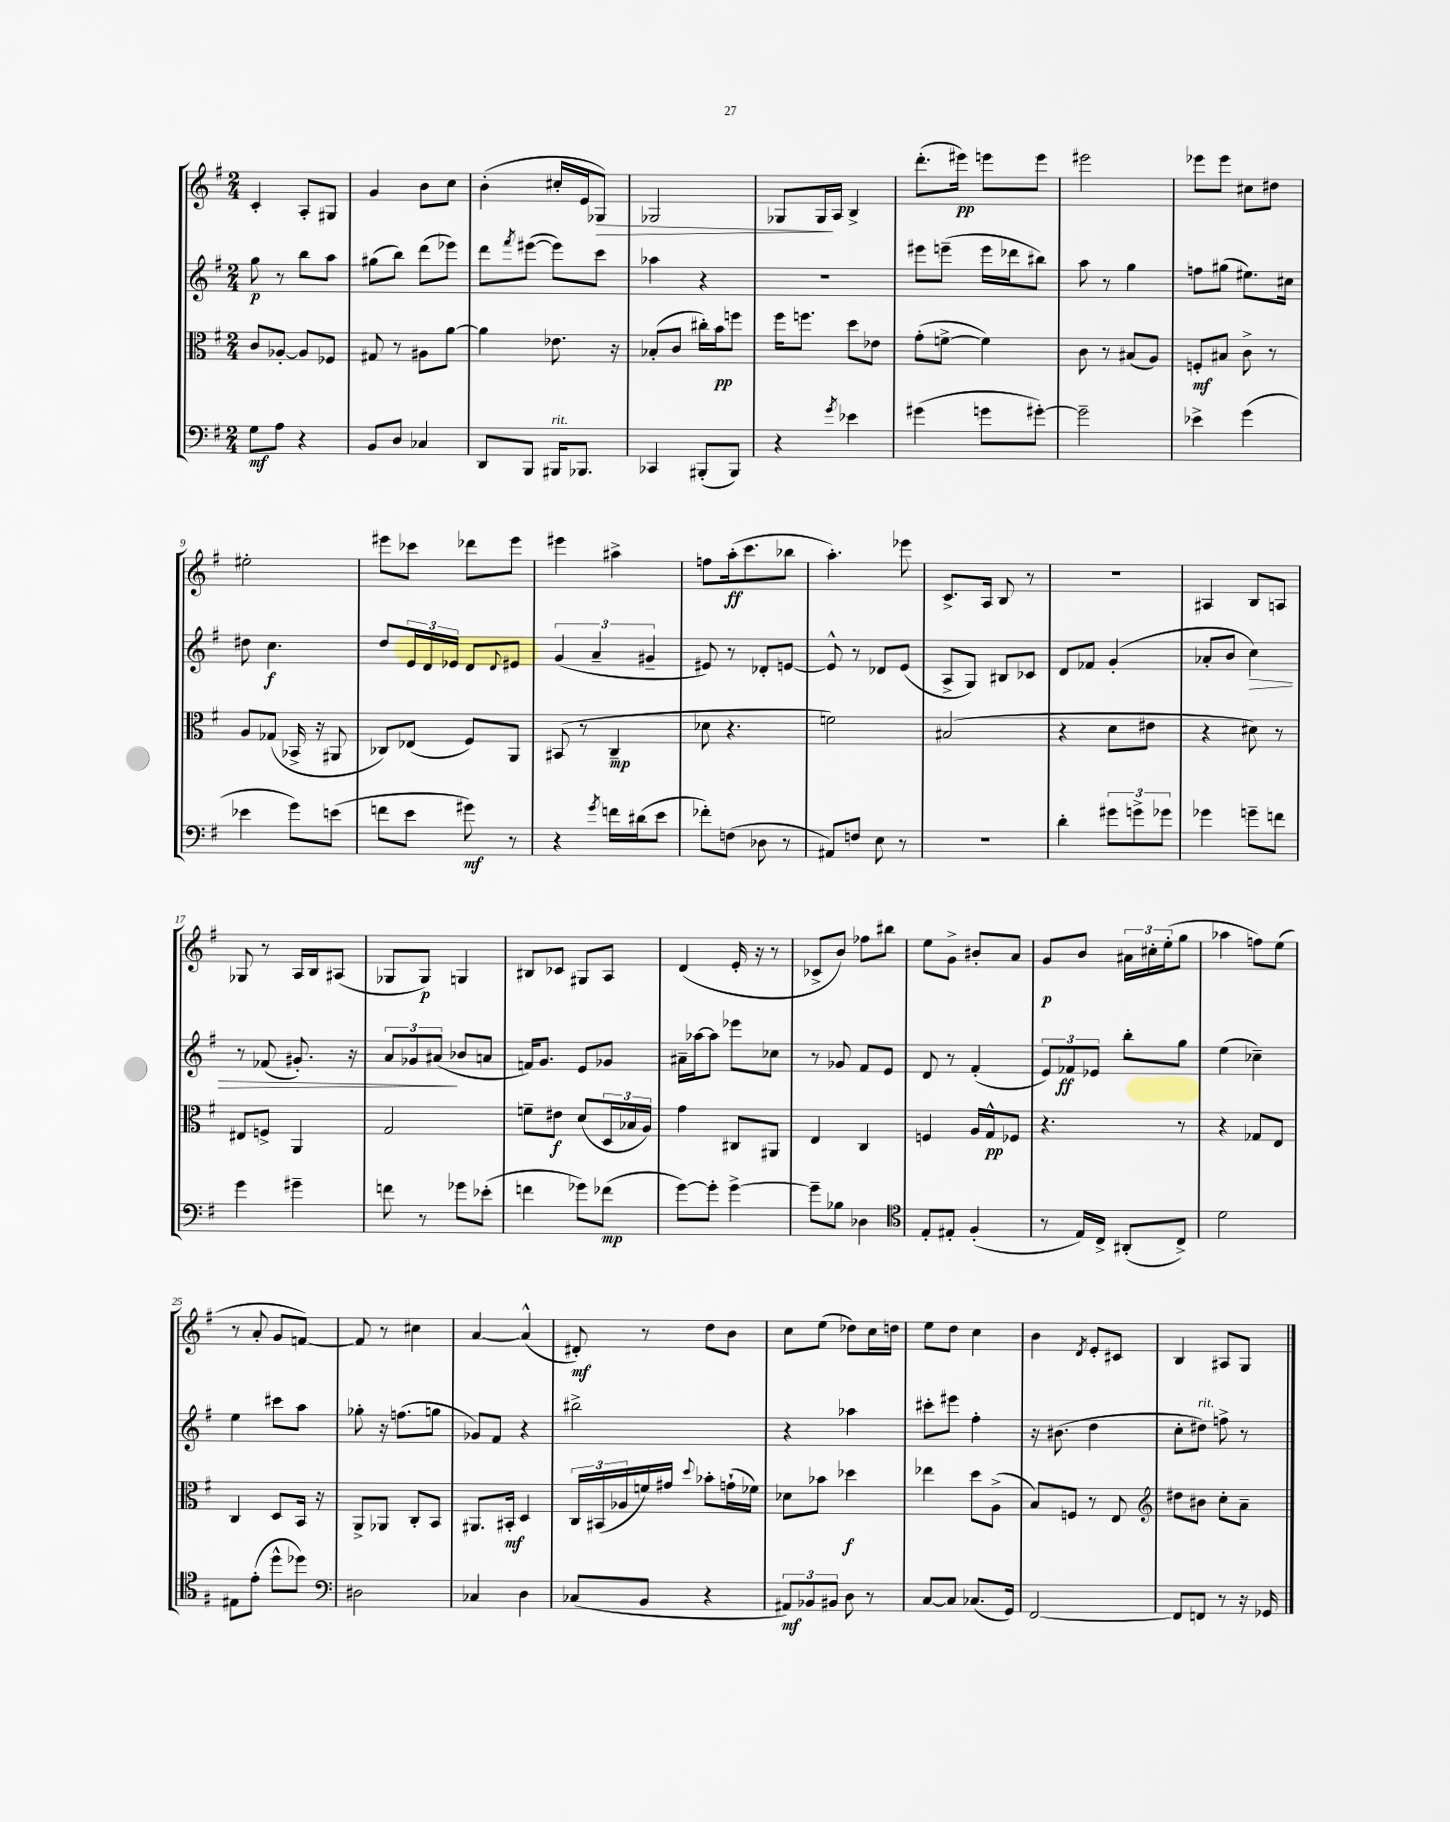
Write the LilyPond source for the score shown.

<<
\new StaffGroup <<
\new Staff = "s0" {
    \clef treble \key g \major \numericTimeSignature \time 2/4
    c'4-. a8-. gis8 |
    g'4 b'8 c''8 |
    b'4-.( cis''16-. e'16 ges8\>) |
    ges2 |
    ges8 ges16\! a16 b4-> |
    d'''8.-.( eis'''16\pp) e'''8 e'''8 |
    eis'''2 |
    ees'''8 ees'''8 cis''8 dis''8 |
    eis''2-. |
    eis'''8 ces'''8 des'''8 eis'''8 |
    eis'''4 ais''4-> |
    f''8 a''16-.\ff( c'''8. bes''8 |
    a''4.-.) ees'''8 |
    c'8.-> a16 b8 r8 |
    R2 |
    ais4 b8 a8 |
    ges8 r8 a16 b16 ais8( |
    ges8 ges8\p) g4 |
    bis8 ces'8 gis8 a8 |
    d'4( e'16-. r16 r8 |
    ces'8-> b'8) fes''8 bis''8 |
    e''8 g'8-> bis'8-. a'8 |
    g'8\p b'8 \tuplet 3/2 { ais'16 cis''16-. e''16-.( } g''8 |
    aes''4 f''8) e''8( |
    r8 a'8-. g'8 f'8~) |
    f'8 r8 cis''4 |
    a'4~ a'4-^( |
    dis'8-.\mf) r8 d''8 b'8 |
    c''8 e''8( des''8) c''16 d''16 |
    e''8 d''8 c''4 |
    b'4 \acciaccatura { d'8 } e'8-. cis'8 |
    b4 ais8 g8 \bar "|." |
}
\new Staff = "s1" {
    \clef treble \key g \major \numericTimeSignature \time 2/4
    g''8\p r8 b''8 a''8 |
    gis''8( b''8) d'''8( ees'''8) |
    d'''8 \acciaccatura { fis'''8 } eis'''8~( eis'''8) c'''8 |
    aes''4 r4 |
    R2 |
    eis'''8 e'''8--( e'''16 des'''16 bis''8) |
    a''8 r8 g''4 |
    f''8 gis''8( eis''8.) cis''16 |
    dis''8 c''4.\f |
    d''8 \tuplet 3/2 { e'16 d'16 ees'16 } d'8 \appoggiatura { d'8 } eis'8 |
    \tuplet 3/2 { g'4( a'4-- gis'4-- } |
    eis'8) r8 des'8-. e'8~ |
    e'8-^ r8 des'8 e'8( |
    a8-> g8) bis8 ces'8 |
    d'8 fes'8 g'4-.( |
    aes'8-. b'8 c''4\>) |
    r8 fes'8( gis'8.-.) r16 |
    \tuplet 3/2 { a'8 ges'8 ais'8\!( } bes'8 a'8 |
    f'16) g'8. e'8 ges'8 |
    ais'16-- aes''16~ aes''8 ees'''8 ces''8 |
    r8 ges'8 fis'8 e'8 |
    d'8 r8 fis'4-.( |
    \tuplet 3/2 { e'8) fes'8\ff ees'8 } b''8-. g''8 |
    e''4( ces''4--) |
    e''4 cis'''8 a''8 |
    ges''8-. r16 f''8.( g''8 |
    ges'8) fis'8 r4 |
    bis''2-> |
    r4 aes''4 |
    cis'''8-. eis'''8 fis''4-. |
    r16 bis'8.( d''4 |
    c''8-. dis''8^\markup { \italic "rit." }) f''8-> r8 \bar "|." |
}
\new Staff = "s2" {
    \clef alto \key g \major \numericTimeSignature \time 2/4
    c'8 aes8~-. aes8 fes8 |
    gis8 r8 ais8 a'8~ |
    a'4 ees'8. r16 |
    bes8-.( c'8 cis''16-.) b'16\pp f''8 |
    fis''16 f''8. d''8 ees'8 |
    g'8-.( f'8~-> f'4) |
    c'8 r8 bis8( a8) |
    f8-.\mf bis8 c'8-> r8 |
    a8 ges8( bes,16-> r16 ais,8 |
    ces8) ees8( fis8) a,8 |
    bis,8( r8 c4--\mp |
    des'8 r4. |
    f'2) |
    bis2( |
    r4 d'8 eis'8 |
    r4 dis'8) r8 |
    eis8 f8-> a,4 |
    g2 |
    f'8-- eis'8\f d'8( \tuplet 3/2 { d16 bes16 a16) } |
    g'4 cis8 ais,8 |
    e4 c4 |
    f4 a16 g16-^\pp fes8 |
    r4. r8 |
    r4 ges8 e8 |
    c4 d8 b,16 r16 |
    a,8-> aes,8 c8-. b,8 |
    ais,8. bis,16-.\mf d4 |
    \tuplet 3/2 { c16 bis,16( aes16 } f'16) gis'16 \appoggiatura { d''8 } bes'8-. g'16-!( fes'16) |
    des'8 bes'8 des''4\f |
    ees''4 d''8 a8->( |
    b8) f8 r8 e8 |
    \clef treble dis''8 bis'8 c''8-. a'8-- \bar "|." |
}
\new Staff = "s3" {
    \clef bass \key g \major \numericTimeSignature \time 2/4
    g8\mf a8 r4 |
    b,8 d8 ces4 |
    d,8 b,,8 bis,,16^\markup { \italic "rit." } bes,,8. |
    ces,4 bis,,8-.( bis,,8) |
    r4 \acciaccatura { g'8 } ees'4 |
    gis'4( g'8 gis'8~-.) |
    gis'2-- |
    ees'4-> g'4( |
    ees'4 g'8) e'8( |
    f'8 e'8 gis'8\mf) r8 |
    r4 \acciaccatura { g'8 } f'16 dis'16( e'8 |
    fes'8-.) f8( des8 r8 |
    ais,8) f8 e8 r8 |
    R2 |
    d'4-. \tuplet 3/2 { gis'8 g'8-> ges'8 } |
    ges'4 g'8-- f'8 |
    g'4 gis'4-- |
    f'8 r8 ges'8 ees'8-.( |
    f'4 ges'8) fes'8\mp( |
    g'8~) g'8-. g'4~-> |
    g'8-- bes8 des4 |
    \clef tenor e8-. eis8-. fis4-.( |
    r8 e16) c16-> ais,8-.( c8->) |
    d'2 |
    eis8 e'8-.( d''8-^ des''8) |
    \clef bass dis2 |
    ces4 d4 |
    ces8( b,8 r4 |
    \tuplet 3/2 { ais,8\mf) bes,8 bis,8 } d8 r8 |
    c8~ c8 ces8.( g,16) |
    fis,2~ |
    fis,8 f,8 r8 r16 ges,16 \bar "|." |
}
>>
>>
